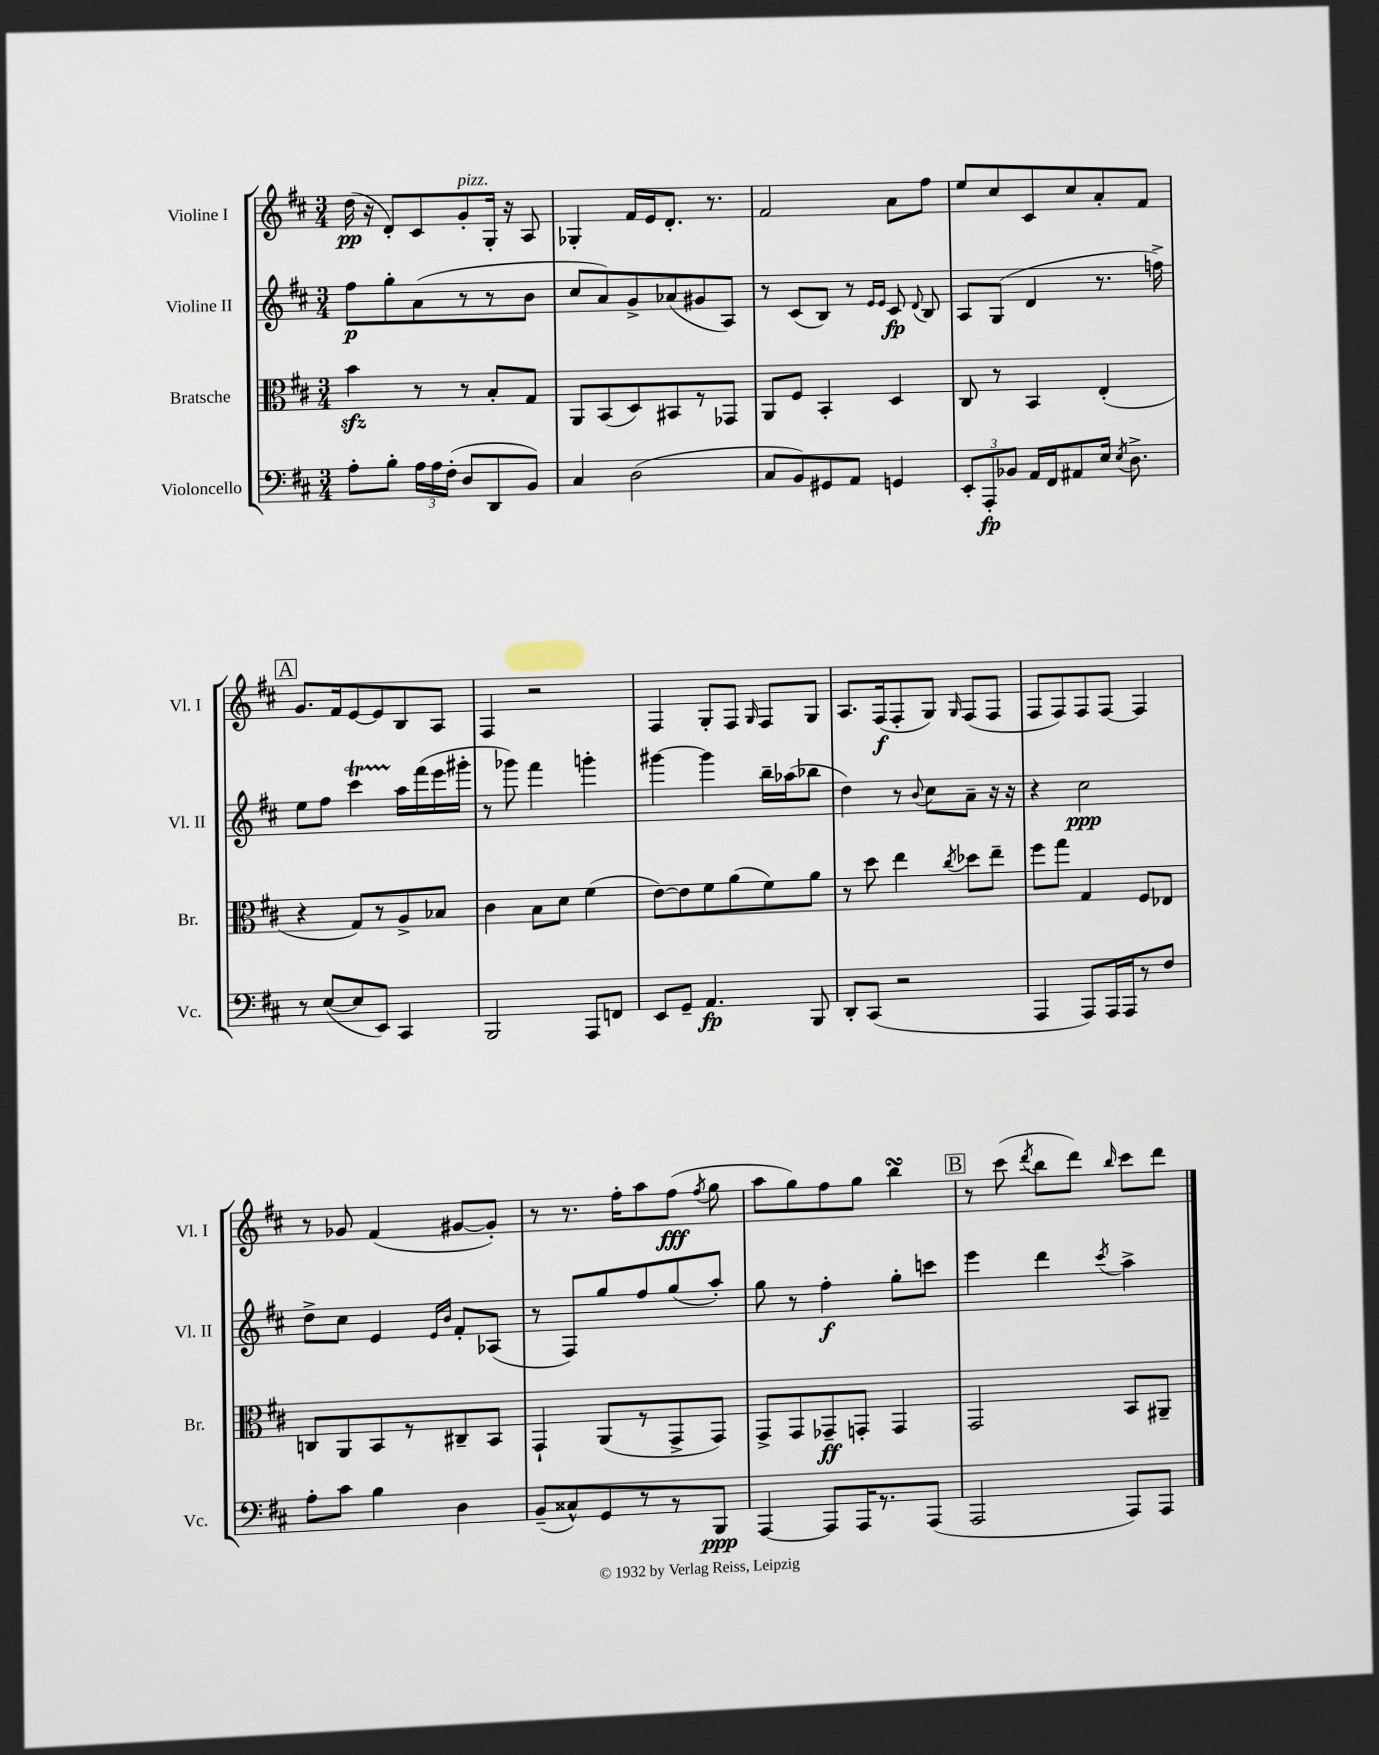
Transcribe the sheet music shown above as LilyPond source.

<<
\new StaffGroup <<
\new Staff = "s0" \with { instrumentName = "Violine I" shortInstrumentName = "Vl. I" } {
    \clef treble \key d \major \numericTimeSignature \time 3/4
    \autoBeamOff d''16\pp( r16 d'8[-.) cis'8 g'8-.^\markup { \italic "pizz." } g16]-. r16 a8 |
    ges4-. fis'16[ e'16 d'8.]-. r8. |
    fis'2 a'8[ fis''8] |
    e''8[ cis''8 cis'8 cis''8 a'8-. fis'8] |
    \mark \markup { \box "A" } g'8.[ fis'16 e'8~ e'8 b8 a8] |
    fis4 r2 |
    fis4 g8[-. fis8] \grace { g16 } fis8[ g8] |
    a8.[ fis16\f( fis8-. g8]) \grace { g16 } fis8[( fis8] |
    fis8[ fis8) fis8 fis8]~ fis4 |
    r8 ges'8 fis'4( gis'8[~ gis'8]-.) |
    r8 r8. fis''16[-. a''8 fis''8]\fff( \acciaccatura { fis''8 } g''8 |
    a''8[ g''8) fis''8 g''8] b''4\turn |
    \mark \markup { \box "B" } r8 cis'''8( \acciaccatura { d'''8 } b''8[ d'''8]) \grace { b''16 } cis'''8[ d'''8] \bar "|." |
}
\new Staff = "s1" \with { instrumentName = "Violine II" shortInstrumentName = "Vl. II" } {
    \clef treble \key d \major \numericTimeSignature \time 3/4
    \autoBeamOff fis''8[\p g''8-. a'8( r8 r8 b'8] |
    cis''8[ a'8) g'8-> aes'8( gis'8 a8]) |
    r8 cis'8[( b8]) r8 \grace { e'16[ e'16] } cis'8\fp \appoggiatura { d'8 } b8 |
    a8[ g8]( d'4 r8. f''16->) |
    \mark \markup { \box "A" } e''8[ fis''8] cis'''4\startTrillSpan a''16[\stopTrillSpan fis'''16( e'''16 gis'''16]-. |
    r8 ges'''8) fis'''4 g'''4-. |
    gis'''4~ gis'''4 b''16[-- aes''16( bes''8] |
    d''4) r8 \appoggiatura { b'8 } cis''8[ a'8]-- r16 r16 |
    r4 cis''2\ppp |
    d''8[-> cis''8] e'4 \grace { e'16[ b'16] } fis'8[-. aes8]( |
    r8 fis8[) g''8 fis''8 g''8( a''8]-.) |
    g''8 r8 fis''4-.\f g''8[-. c'''8] |
    \mark \markup { \box "B" } e'''4 d'''4 \acciaccatura { cis'''8 } a''4-> \bar "|." |
}
\new Staff = "s2" \with { instrumentName = "Bratsche" shortInstrumentName = "Br." } {
    \clef alto \key d \major \numericTimeSignature \time 3/4
    \autoBeamOff b'4\sfz r8 r8 b8[-. g8] |
    a,8[ b,8( d8) bis,8 r8 ges,8] |
    a,8[ fis8] b,4-. d4 |
    cis8 r8 b,4 e4-.( |
    \mark \markup { \box "A" } r4 g8[) r8 a8-> bes8] |
    cis'4 b8[ d'8] fis'4( |
    e'8[~) e'8 fis'8 a'8( fis'8) a'8] |
    r8 d''8 e''4 \acciaccatura { cis''8 } des''8[ e''8]-- |
    fis''8[ g''8] g4 fis8[ ees8] |
    c8[ a,8 b,8 r8 cis8-- b,8] |
    g,4-! a,8[( r8 g,8-> g,8]) |
    g,8[-> g,8 ges,8--\ff g,8]-. g,4 |
    \mark \markup { \box "B" } g,2 b,8[ ais,8]-- \bar "|." |
}
\new Staff = "s3" \with { instrumentName = "Violoncello" shortInstrumentName = "Vc." } {
    \clef bass \key d \major \numericTimeSignature \time 3/4
    \autoBeamOff a8[-. b8]-. \tuplet 3/2 { a16[ a16 fis16]-.( } d8[ d,8 b,8]) |
    cis4 d2( |
    cis8[ b,8) gis,8 a,8] g,4 |
    \tuplet 3/2 { e,8[-. a,,8-.\fp bes,8] } a,16[ fis,16 ais,8 e16] \acciaccatura { e8 } d8.-> |
    \mark \markup { \box "A" } r8 e8[~( e8 e,8]) cis,4 |
    b,,2 a,,8[ f,8] |
    e,8[ g,8]-- a,4.\fp b,,8 |
    d,8[-. cis,8]( r2 |
    a,,4 a,,8[) a,,16 a,,16 r8 fis8] |
    a8[-. cis'8] b4 d4 |
    b,8[--( cisis8-^) g,8 r8 r8 b,,8]\ppp |
    a,,4~ a,,8[ a,,16 r8. a,,8]( |
    \mark \markup { \box "B" } a,,2 a,,8[) a,,8] \bar "|." |
}
>>
>>
\layout { \context { \Score \remove "Bar_number_engraver" } }
